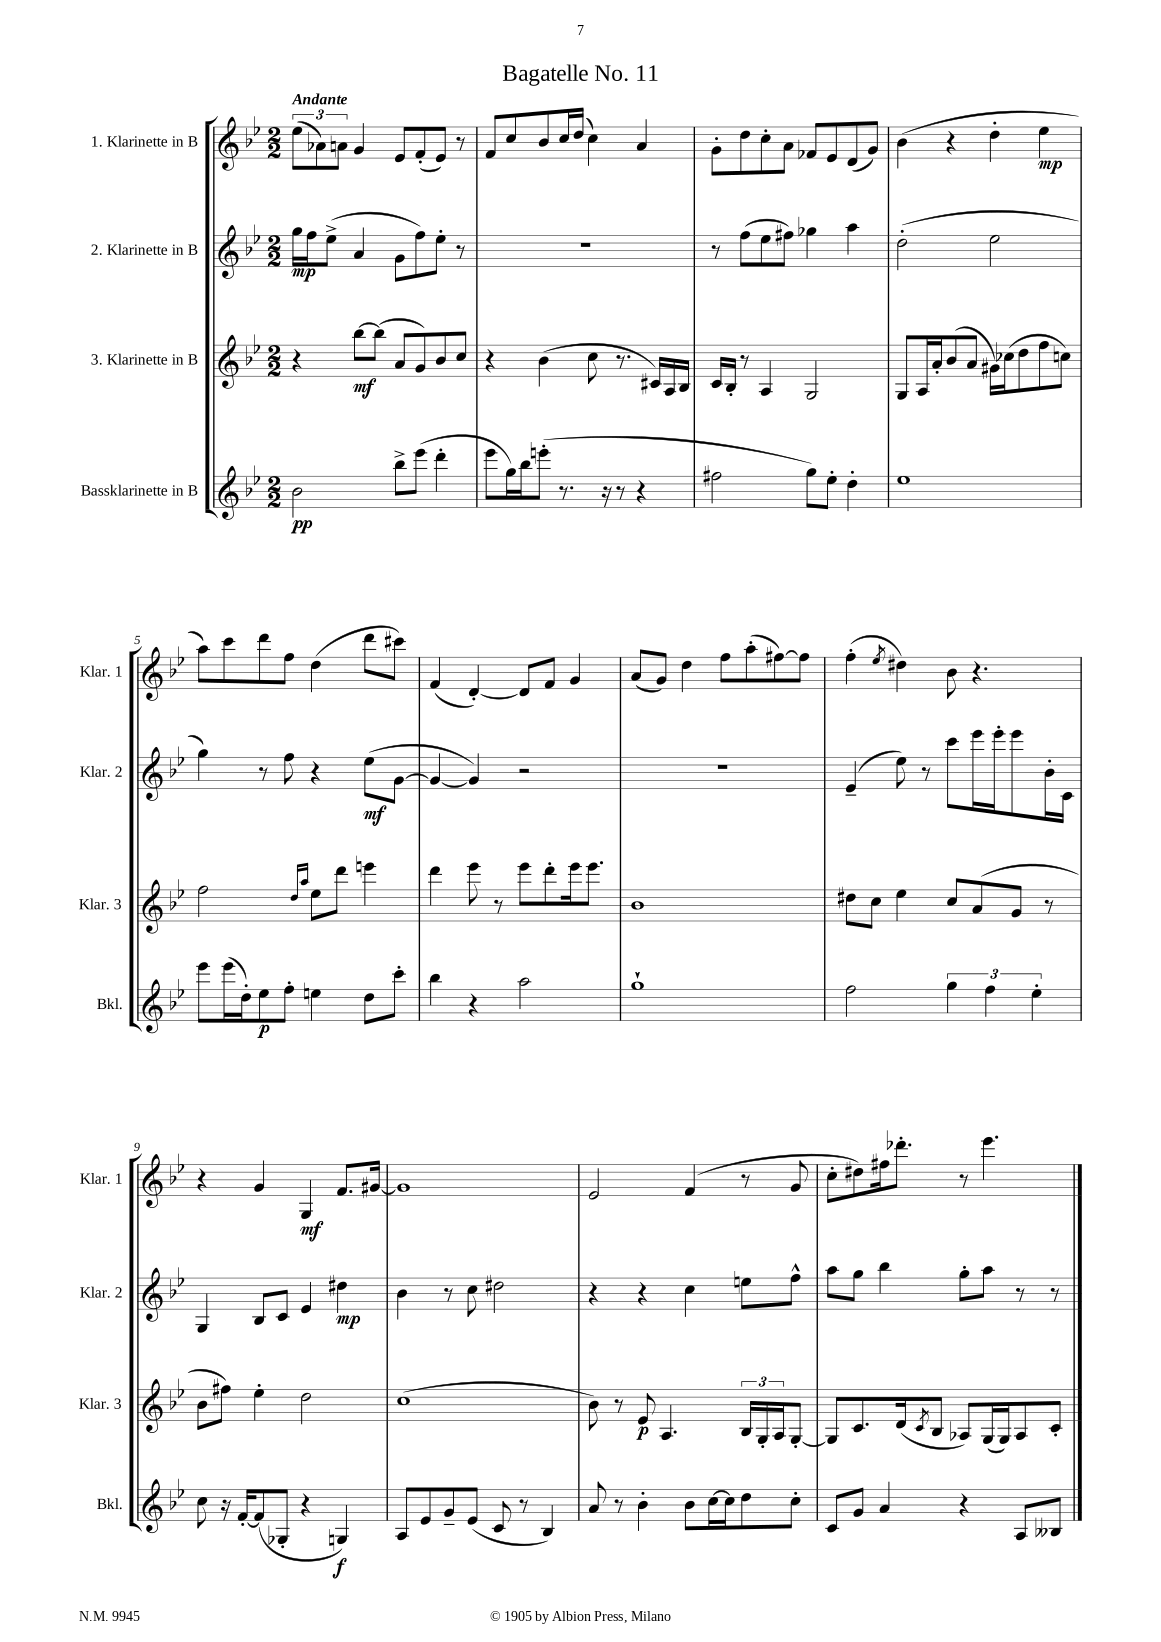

**kern	**kern	**kern	**kern
*staff4	*staff3	*staff2	*staff1
*clefG2	*clefG2	*clefG2	*clefG2
*k[b-e-]	*k[b-e-]	*k[b-e-]	*k[b-e-]
*M2/2	*M2/2	*M2/2	*M2/2
2b-	4r	16gg	(12ee-
.	.	16ff	.
.	.	.	12a-)
.	.	(8ee-^	.
.	.	.	12a
.	[8bb-	4a	4g
.	(8bb-]	.	.
8bb-^	8a	8g	8e-
(8eee-	8g)	8ff)	(8f'
4ddd'	8b-	8ee-'	8e-)
.	8cc	8r	8r
=	=	=	=
8eee-	4r	1r	8f
16gg)	.	.	8cc
16bb-	.	.	.
(8eee'	(4b-	.	8b-
8.r	.	.	16cc
.	.	.	(16dd
.	8cc	.	4cc)
16r	.	.	.
8r	8.r	.	.
4r	.	.	4a
.	16c#)	.	.
.	16A	.	.
.	16B-	.	.
=	=	=	=
2ff#	16c	8r	8g'
.	16B-'	.	.
.	8r	(8ff	8dd
.	4A	8ee-	8cc'
.	.	8ff#)	8a
8gg)	2G	4gg-	8f-
8ee-'	.	.	8e-
4dd'	.	4aa	(8d
.	.	.	8g)
=	=	=	=
1ee-	8G	(2dd'	(4b-
.	16A	.	.
.	16a'	.	.
.	(8b-	.	4r
.	8a	.	.
.	16g#)	2ee-	4dd'
.	(16cc-	.	.
.	8dd	.	.
.	8ff	.	4ee-
.	8cc)	.	.
=	=	=	=
8eee-	2ff	4gg)	8aa)
(16eee-	.	.	8ccc
16dd')	.	.	.
8ee-	.	8r	8ddd
8ff'	.	8ff	8ff
.	16qqdd	.	.
.	16qqaa	.	.
4ee	8ee-	4r	(4dd
.	8ddd	.	.
8dd	4eee	(8ee-	8ddd
8ccc'	.	[8g	8ccc#)
=	=	=	=
4bb-	4ddd	4g_	(4f
4r	8eee-	4g])	[4d')
.	8r	.	.
2aa	8eee-	2r	8d]
.	8ddd'	.	8f
.	16eee-	.	4g
.	8.eee-	.	.
=	=	=	=
1gg`	1b-	1r	(8a
.	.	.	8g)
.	.	.	4dd
.	.	.	8ff
.	.	.	(8aa'
.	.	.	[8ff#)
.	.	.	8ff#]
=	=	=	=
2ff	8dd#	(4e-~	(4ff'
.	8cc	.	.
.	.	.	8qee-
.	4ee-	8ee-)	4dd#)
.	.	8r	.
6gg	8cc	8ccc	8b-
.	(8a	16eee-	4.r
6ff	.	.	.
.	.	16eee-'	.
.	8g	8eee-	.
6ee-'	.	.	.
.	8r	16b-'	.
.	.	16c	.
=	=	=	=
8cc	8b-	4G	4r
16r	8ff#)	.	.
[16f'	.	.	.
(8f]	4ee-'	8B-	4g
8G-'	.	8c	.
4r	2dd	4e-	4G
4G)	.	4dd#	8.f
.	.	.	[16g#
=	=	=	=
8A	(1cc	4b-	1g#]
8e-	.	.	.
8g~	.	8r	.
(8e-	.	8cc	.
8c	.	2dd#	.
8r	.	.	.
4B-)	.	.	.
=	=	=	=
8a	8b-)	4r	2e-
8r	8r	.	.
4b-'	8e-	4r	.
.	4.A	.	.
8b-	.	4cc	(4f
[16cc	.	.	.
16cc]	.	.	.
8dd	24B-	8ee	8r
.	24G'	.	.
.	24A	.	.
8cc'	[8G'	8ff^^	8g
=	=	=	=
8c	8G]	8aa	8cc'
8g	8.c	8gg	8dd#)
4a	.	4bb-	16ff#
.	(16d	.	8.ddd-'
.	8qc	.	.
.	8B-	.	.
4r	8A-)	8gg'	8r
.	(16G	8aa	4.eee-
.	16G)	.	.
8A	8A-	8r	.
8B--	8c'	8r	.
==	==	==	==
*-	*-	*-	*-
